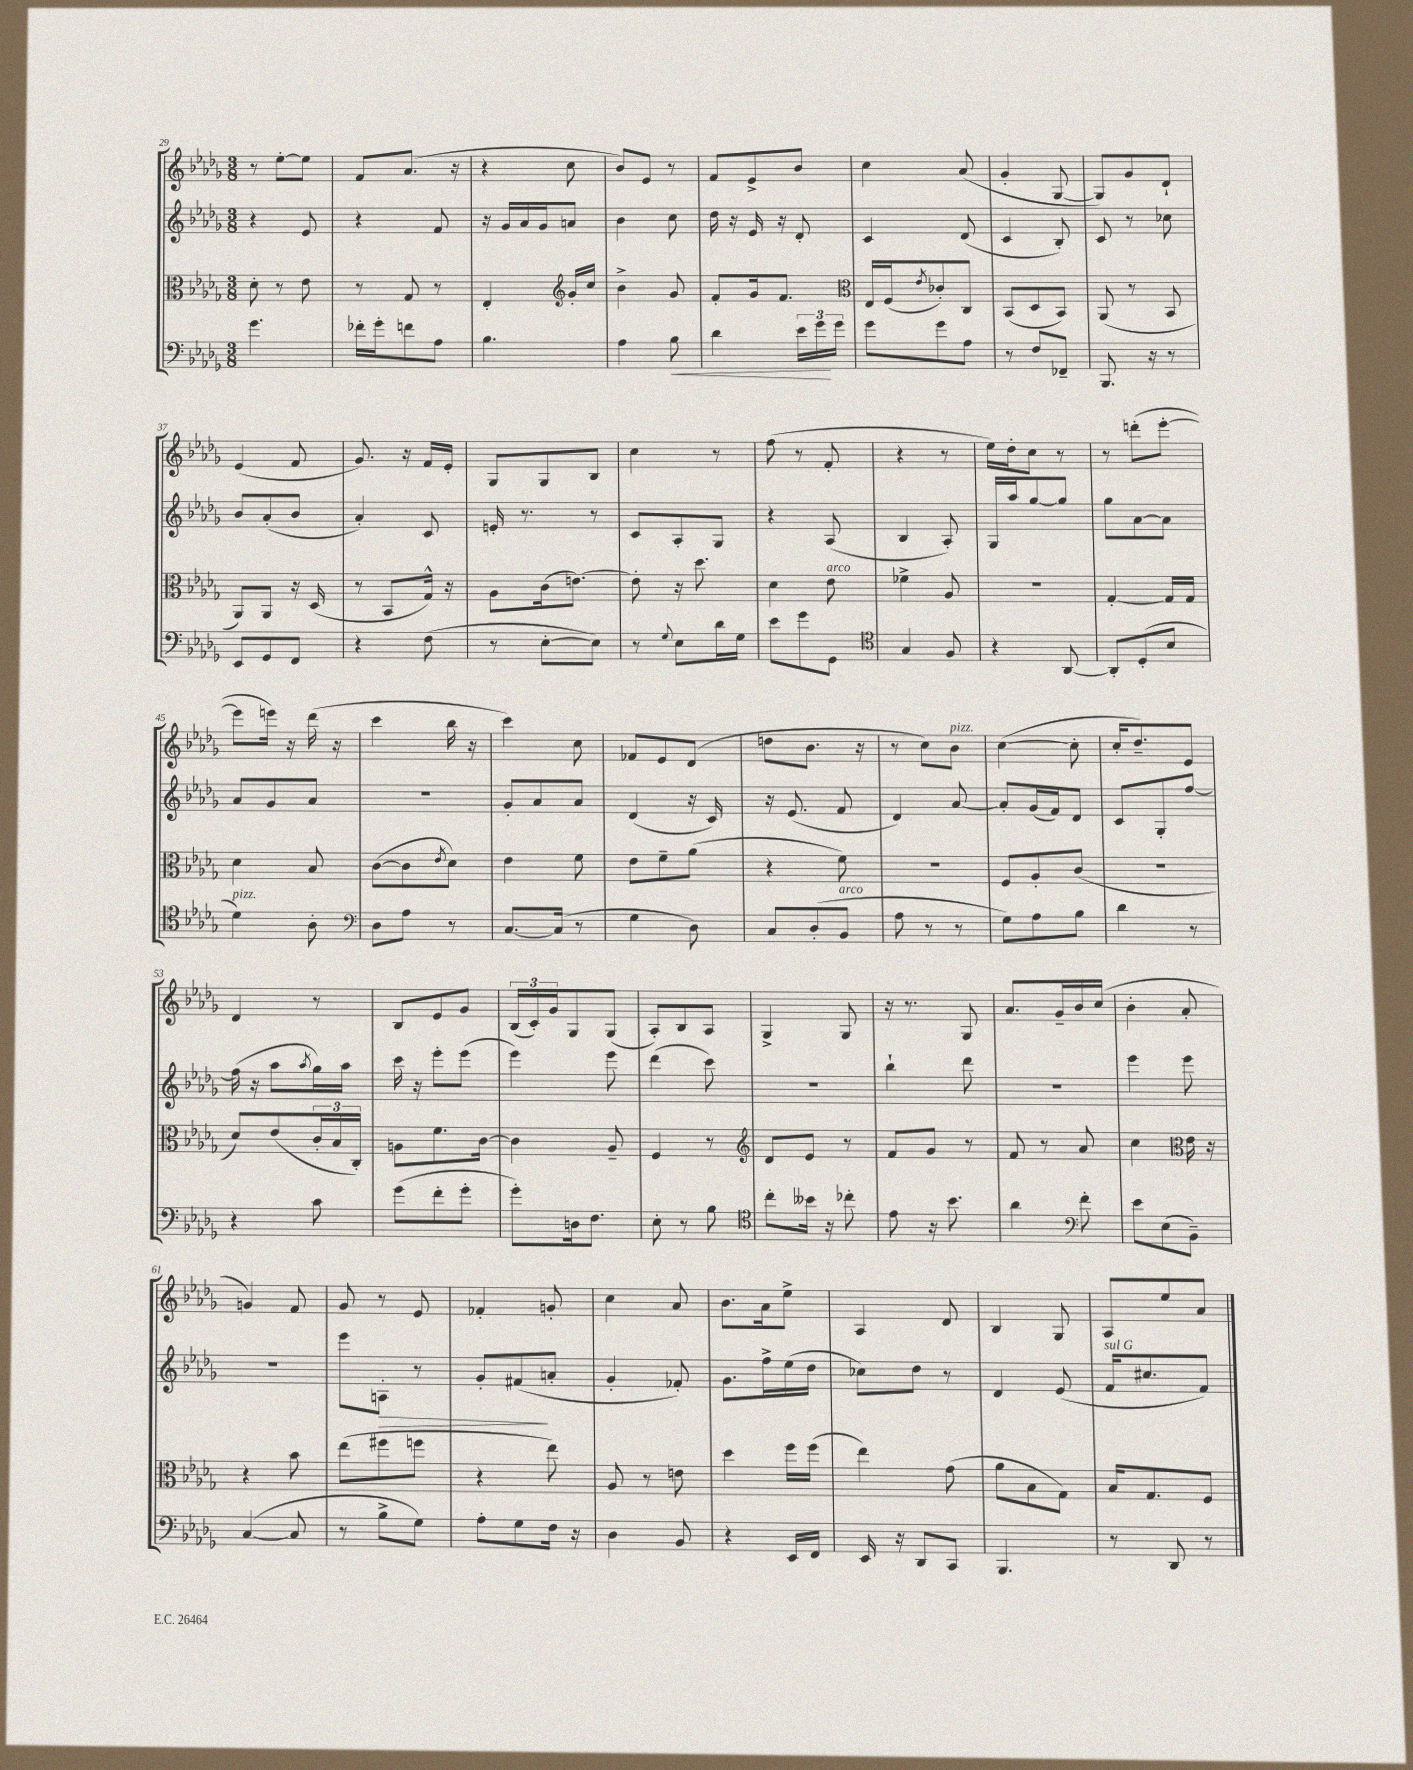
<<
\new StaffGroup <<
\new Staff = "s0" {
    \clef treble \key des \major \numericTimeSignature \time 3/8
    r8 ees''8~-. ees''8 |
    f'8 aes'8.( r16 |
    r4 c''8 |
    bes'8) ees'8 r8 |
    f'8 ees'8-> bes'8 |
    c''4 aes'8( |
    ges'4-. ges8~ |
    ges8) ges'8 des'8-! |
    ees'4( f'8 |
    ges'8.) r16 f'16 ees'16-. |
    ges8 ges8 bes8 |
    c''4 r8 |
    f''8( r8 f'8-. |
    r4 r8 |
    ees''16) des''16-. c''8 r8 |
    r8 d'''8-.( ees'''8~-. |
    ees'''8 e'''16) r16 des'''16( r16 |
    c'''4 bes''16 r16 |
    c'''4) c''8 |
    fes'8 ees'8 des'8( |
    d''8 bes'8. r16 |
    r8 c''8) bes'8^\markup { \italic "pizz." } |
    c''4~( c''8-. |
    c''16-. des''8.--) ees'8 |
    des'4 r8 |
    bes8 ees'8 ges'8 |
    \tuplet 3/2 { bes16( c'16-.) ges'16 } ges8 ges8( |
    aes8-.) bes8 aes8 |
    ges4-> ges8 |
    r16 r8. ges8 |
    aes'8. ges'16-- bes'16 c''16( |
    bes'4-. aes'8-. |
    g'4) f'8 |
    ges'8 r8 ees'8 |
    fes'4-. g'8-. |
    c''4 aes'8 |
    bes'8. aes'16 ees''8-> |
    aes4 des'8 |
    bes4 ges8 |
    aes8 ees''8 aes'8 \bar "|." |
}
\new Staff = "s1" {
    \clef treble \key des \major \numericTimeSignature \time 3/8
    r4 ees'8 |
    r4 f'8 |
    r16 ges'16 aes'16 ges'16 a'8 |
    bes'4 c''8 |
    des''16 r16 ees'16 r16 des'8-. |
    c'4 des'8( |
    c'4 bes8-.) |
    c'8 r8 ces''8 |
    bes'8 aes'8-.( bes'8 |
    aes'4-.) c'8 |
    e'16-. r8. r8 |
    c'8 aes8-. ges8 |
    r4 aes8( |
    bes4 aes8-.) |
    ges16 aes''16 ges''8~ ges''8 |
    ges''8 aes'8~ aes'8 |
    aes'8 ges'8 aes'8 |
    R4. |
    ges'8-. aes'8 aes'8 |
    des'4( r16 c'16) |
    r16 ees'8.( f'8 |
    des'4) aes'8~ |
    aes'8-. ges'16( f'16) des'8 |
    c'8 ges8-. f''8~ |
    f''16( r16 aes''8 \acciaccatura { aes''8 } ges''16) aes''16 |
    c'''16 r16 ees'''8-. ees'''8( |
    ees'''4) ees'''8 |
    des'''4( c'''8) |
    R4. |
    bes''4-! des'''8 |
    r4. |
    ees'''4 ees'''8 |
    R4. |
    ees'''8 a8-.\> r8 |
    ges'8-. fis'8\!( a'8-. |
    ges'4-. fes'8-.) |
    ges'8. f''16-> ees''16( des''16 |
    ces''8) des''8 r8 |
    des'4 ees'8( |
    f'16^\markup { \italic "sul G" } cis''8. f'8) \bar "|." |
}
\new Staff = "s2" {
    \clef alto \key des \major \numericTimeSignature \time 3/8
    des'8-. r8 ees'8 |
    r8 ges8 r8 |
    ees4-. \clef treble ges'16-. c''16 |
    bes'4-> ges'8 |
    f'8-. ges'16 f'8. |
    \clef alto ees16 f16( \acciaccatura { ees'8 } ces'8-.) c8 |
    bes,8( des8 bes,8) |
    aes,8( r8 bes,8 |
    aes,8) aes,8 r16 des16( |
    r8 bes,8 ges16-^) r16 |
    aes8 c'16( e'8.~) |
    e'8-. r16 des''8. |
    des'4 ees'8^\markup { \italic "arco" } |
    fes'4-> aes8 |
    R4. |
    ges4~-. ges16 ges16 |
    des'4 bes8 |
    c'8~( c'8 \acciaccatura { ees'8 } des'8) |
    ees'4 f'8 |
    ees'8 f'8-- aes'8( |
    r4 f'8) |
    R4. |
    f8 aes8-. c'8( |
    R4. |
    des'8) ees'8( \tuplet 3/2 { c'16-. bes16 c16-.) } |
    a8 f'8. c'16~ |
    c'4 aes8-- |
    f4 r8 |
    \clef treble des'8 ees'8 r8 |
    f'8 ges'8 r8 |
    f'8 r8 aes'8 |
    c''4 \clef alto ees'16 r16 |
    r4 bes'8 |
    ees''8( fis''8 f''8 |
    r4 ees''8) |
    aes8 r8 e'8 |
    des''4 f''16 f''16( |
    ees''4) ges'8( |
    aes'8 bes8 ges8) |
    bes16 ges8. f8 \bar "|." |
}
\new Staff = "s3" {
    \clef bass \key des \major \numericTimeSignature \time 3/8
    ges'4. |
    fes'16-. ges'16-. f'8 aes8 |
    bes4. |
    aes4 bes8\< |
    des'4 \tuplet 3/2 { ees'16 ges'16\! ges'16 } |
    ges'8 ges'8 aes8 |
    r8 f8 fes,8-- |
    bes,,8. r16 r8 |
    ees,8 ges,8 f,8 |
    r4 f8( |
    r8 ees8~-. ees8) |
    r8 \appoggiatura { ges8 } ees8 des'16 ges16 |
    ees'8 ges'8 ges,8 |
    \clef tenor ges4 f8 |
    r4 aes,8~ |
    aes,8-. des8-.( bes8 |
    des'4^\markup { \italic "pizz." }) aes8-. |
    \clef bass des8 aes8 r8 |
    c8.~ c16( r8 |
    ges4 des8) |
    c8 des8-.( bes,8^\markup { \italic "arco" } |
    aes8 r8 r8 |
    ges8) aes8 bes8 |
    des'4 r8 |
    r4 c'8 |
    ges'8( f'8-. ges'8-. |
    ges'8-.) d16 f8. |
    ees8-. r8 bes8 |
    \clef tenor c''8-. beses'16 r16 ces''8-. |
    ees'8 r16 bes'8. |
    aes'4 \clef bass f'8-. |
    ees'8 ees8( bes,8--) |
    c4~( c8 |
    r8 bes8-> ges8) |
    aes8-. ges8 f16 r16 |
    des4 bes,8 |
    r4 ees,16 f,16 |
    ees,16 r16 des,8 c,8 |
    bes,,4. |
    r8 des,8 r8 \bar "|." |
}
>>
>>
\layout { \context { \Score currentBarNumber = #29 } }
